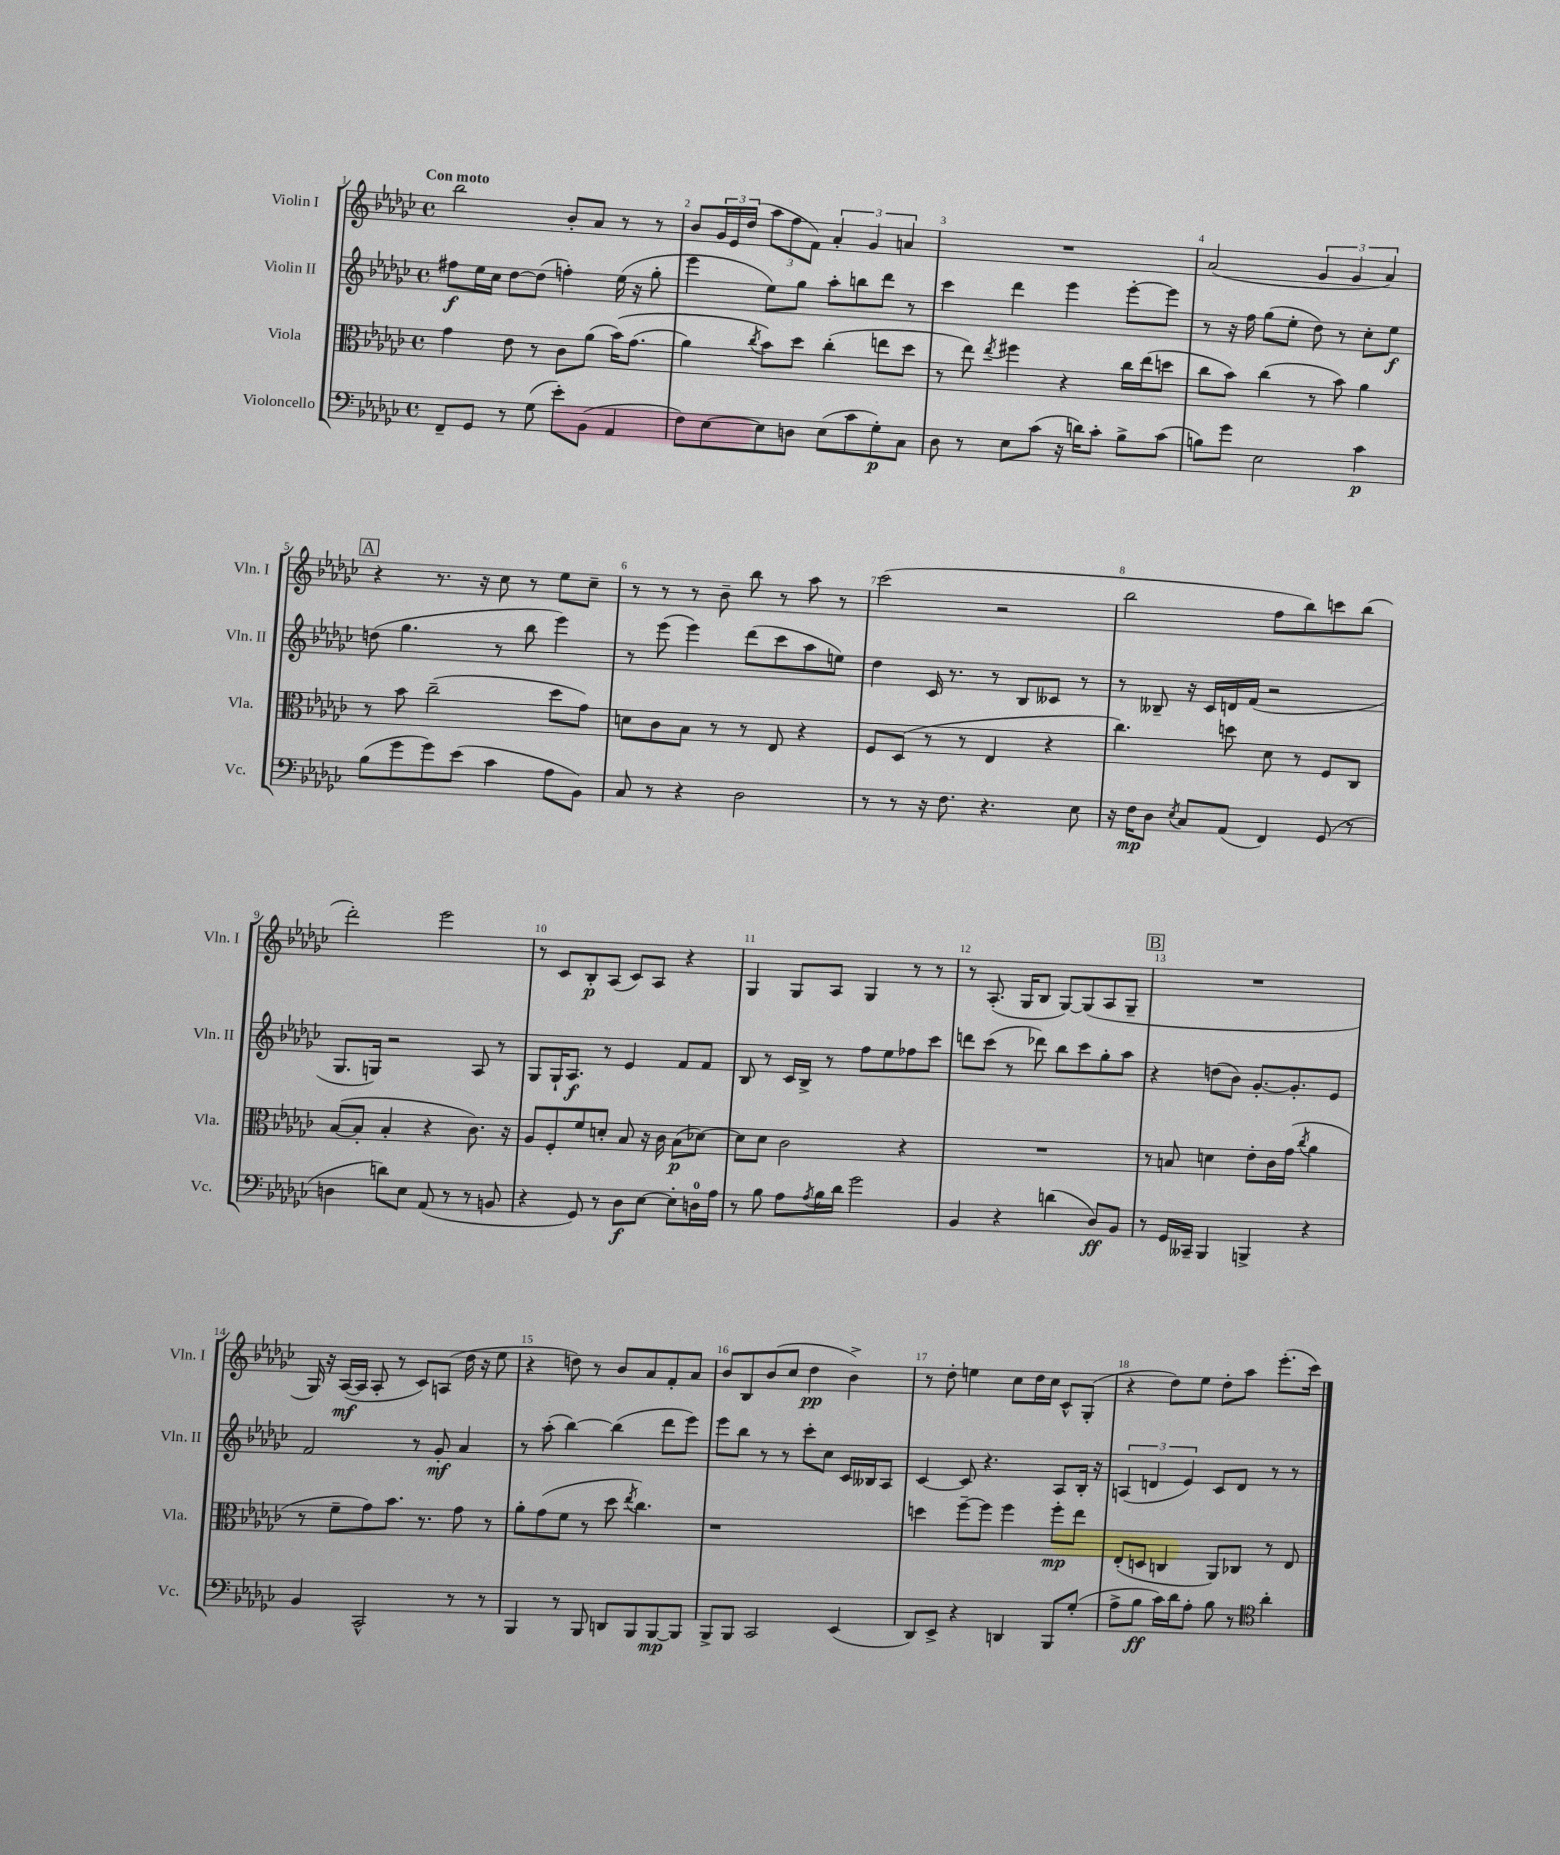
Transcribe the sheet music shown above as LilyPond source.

<<
\new StaffGroup <<
\new Staff = "s0" \with { instrumentName = "Violin I" shortInstrumentName = "Vln. I" } {
    \clef treble \key ges \major \defaultTimeSignature \time 4/4 \tempo "Con moto"
    bes''2 bes'8-. aes'8 r8 r8 |
    bes'8 \tuplet 3/2 { ges'16 ees'16 des''16( } \tuplet 3/2 { aes''8 f''8 f'8) } \tuplet 3/2 { aes'4-. ges'4 a'4 } |
    R1 |
    aes'2( \tuplet 3/2 { ges'4 ges'4 aes'4) } |
    \mark \markup { \box "A" } r4 r8. r16 ces''8 r8 ees''8 ces''8-- |
    r8 r8 r8 bes'8-- bes''8 r8 aes''8 r8 |
    ces'''2( r2 |
    bes''2 f''8 bes''8) c'''8 bes''8( |
    des'''2-.) ees'''2 |
    r8 ces'8 bes8-.\p aes8( ces'8) aes8 r4 |
    ges4 ges8 aes8 ges4 r8 r8 |
    r8 aes8.-.( ges16 bes8 ges8~) ges8( aes8 ges8-- |
    \mark \markup { \box "B" } R1 |
    ges16) r16 aes16~\mf( aes16 aes8-. r8 ces'8) a8( des''16 r16 ees''8 |
    r4 d''8) r8 bes'8 aes'8 f'8-. aes'8 |
    bes'8 bes8 bes'8( ces''8 des''4\pp bes'4->) |
    r8 des''8-. e''4 ces''8 des''16 ces''16 ces'8-^ ges8-.( |
    r4 des''8) ees''8 des''8-. aes''8 ees'''8.-.( ces'''16) \bar "|." |
}
\new Staff = "s1" \with { instrumentName = "Violin II" shortInstrumentName = "Vln. II" } {
    \clef treble \key ges \major \defaultTimeSignature \time 4/4
    fis''8\f ees''16 ces''16 des''8~ des''8( f''4-.) ees''16( r16 ges''8-. |
    ees'''4 ees''8) ges''8 aes''8-. b''8 des'''8 r8 |
    ces'''4 des'''4 ees'''4 ees'''8~-. ees'''8 |
    r8 r16 f''16 ges''8( ees''8-. des''8) r8 ces''8-. ees''8\f |
    \mark \markup { \box "A" } d''8( ges''4. r8 bes''8 ees'''4) |
    r8 ees'''8( ees'''4) des'''8( ces'''8 aes''8 e''8) |
    des''4 ces'16 r8. r8 bes8 ceses'8 r8 |
    r8 beses8-- r16 ces'16 d'16 f'16( r2 |
    ges8. g16) r2 aes8 r8 |
    ges8 ges16-! aes8.\f r8 ees'4 f'8 f'8 |
    bes8 r8 ces'16 bes16-> r8 f''8 ees''8 fes''8 ces'''8 |
    d'''8 ces'''8( r8 des'''8) bes''8 ces'''8 ges''8-. aes''8 |
    \mark \markup { \box "B" } r4 d''8( bes'8) ges'8.~-. ges'8.-. ees'8 |
    f'2 r8 ges'8-.\mf aes'4 |
    r8 aes''8-.( bes''4~) bes''4( des'''8 ees'''8) |
    ees'''8 bes''8 r8 r8 ces'''8-. ces''8 ces'16 beses16 aes8 |
    ces'4~ ces'8 r4. aes8 bes16-. r16 |
    \tuplet 3/2 { a4( d'4 ees'4) } ces'8 d'8 r8 r8 \bar "|." |
}
\new Staff = "s2" \with { instrumentName = "Viola" shortInstrumentName = "Vla." } {
    \clef alto \key ges \major \defaultTimeSignature \time 4/4
    ges'4 ees'8 r8 ces'8 aes'8( bes'16)\( ges'8.( |
    aes'4) \acciaccatura { ces''8 } bes'8\) des''8 ces''4-.( e''8 des''8 |
    r8 ees''8) \acciaccatura { ees''8 } fis''4 r4 ces''16 ees''16( d''8 |
    ces''8 bes'8) ces''4( r8 bes'8) aes'4 |
    \mark \markup { \box "A" } r8 bes'8 ces''2--( des''8 ges'8) |
    d'8 ces'8 bes8 r8 r8 ees8 r4 |
    f8 des8( r8 r8 ees4 r4 |
    ces''4.) d''8 des'8 r8 f8 ces8 |
    bes8~( bes8-. bes4-. r4 ces'8.) r16 |
    aes8 f8-. f'8 d'8-. bes8 r16 ces'16 bes8\p( des'8~) |
    des'8 des'8 ces'2 r4 |
    R1 |
    \mark \markup { \box "B" } r8 b8 d'4 ees'8-. ces'16 ges'16( \acciaccatura { ces''8 } aes'4 |
    r8 f'8-- ges'8) bes'8. r8. ges'8 r8 |
    aes'8-. ges'8( f'8 r8 des''8 \acciaccatura { ees''8 } ces''4.) |
    r1 |
    d''4 f''8~-- f''8 f''4 f''8-.\mp ees''8 |
    ees8-.( d8 c4 aes,8) ces8 r8 ees8 \bar "|." |
}
\new Staff = "s3" \with { instrumentName = "Violoncello" shortInstrumentName = "Vc." } {
    \clef bass \key ges \major \defaultTimeSignature \time 4/4
    f,8-- ges,8 r8 ges8( ees'8-.) bes,8( aes,4 |
    f8) ees8~ ees8 d8 ees8( ces'8 ges8-.\p) ces8 |
    des8 r8 ees8 ces'8( r16 d'16) ces'8-. bes8-> ces'8( |
    b8) ges'8 ees2 ces'4\p |
    \mark \markup { \box "A" } bes8( ges'8 ges'8) ees'8( ces'4 aes8 bes,8) |
    ces8 r8 r4 des2 |
    r8 r8 r16 f8. r4. ees8 |
    r16 f16\mp des8 \acciaccatura { ees8 } ces8 aes,8( f,4) ges,8( r8 |
    d4 d'8) ees8 aes,8( r8 r8 b,8 |
    r4 ges,8) r8 des8\f ees8~ ees8-. d16-0 aes16 |
    r8 bes8 aes8 \acciaccatura { aes8 } bes16 des'16 ges'2 |
    bes,4 r4 d'4( des8\ff) bes,8 |
    \mark \markup { \box "B" } r8 ges,16 ceses,16-- bes,,4 b,,4-> r4 |
    bes,4 ces,2-^ r8 r8 |
    bes,,4 r8 bes,,8 d,8 bes,,8 bes,,8~\mp bes,,8 |
    bes,,8-> bes,,8 ces,2 ees,4( |
    des,8) ees,8-> r4 d,4 bes,,8 ges8-.( |
    aes8-> bes8\ff ces'16) des'16 aes8-. bes8 r8 \clef tenor aes'4-. \bar "|." |
}
>>
>>
\layout { \context { \Score \override BarNumber.break-visibility = ##(#f #t #t) barNumberVisibility = #all-bar-numbers-visible } }
